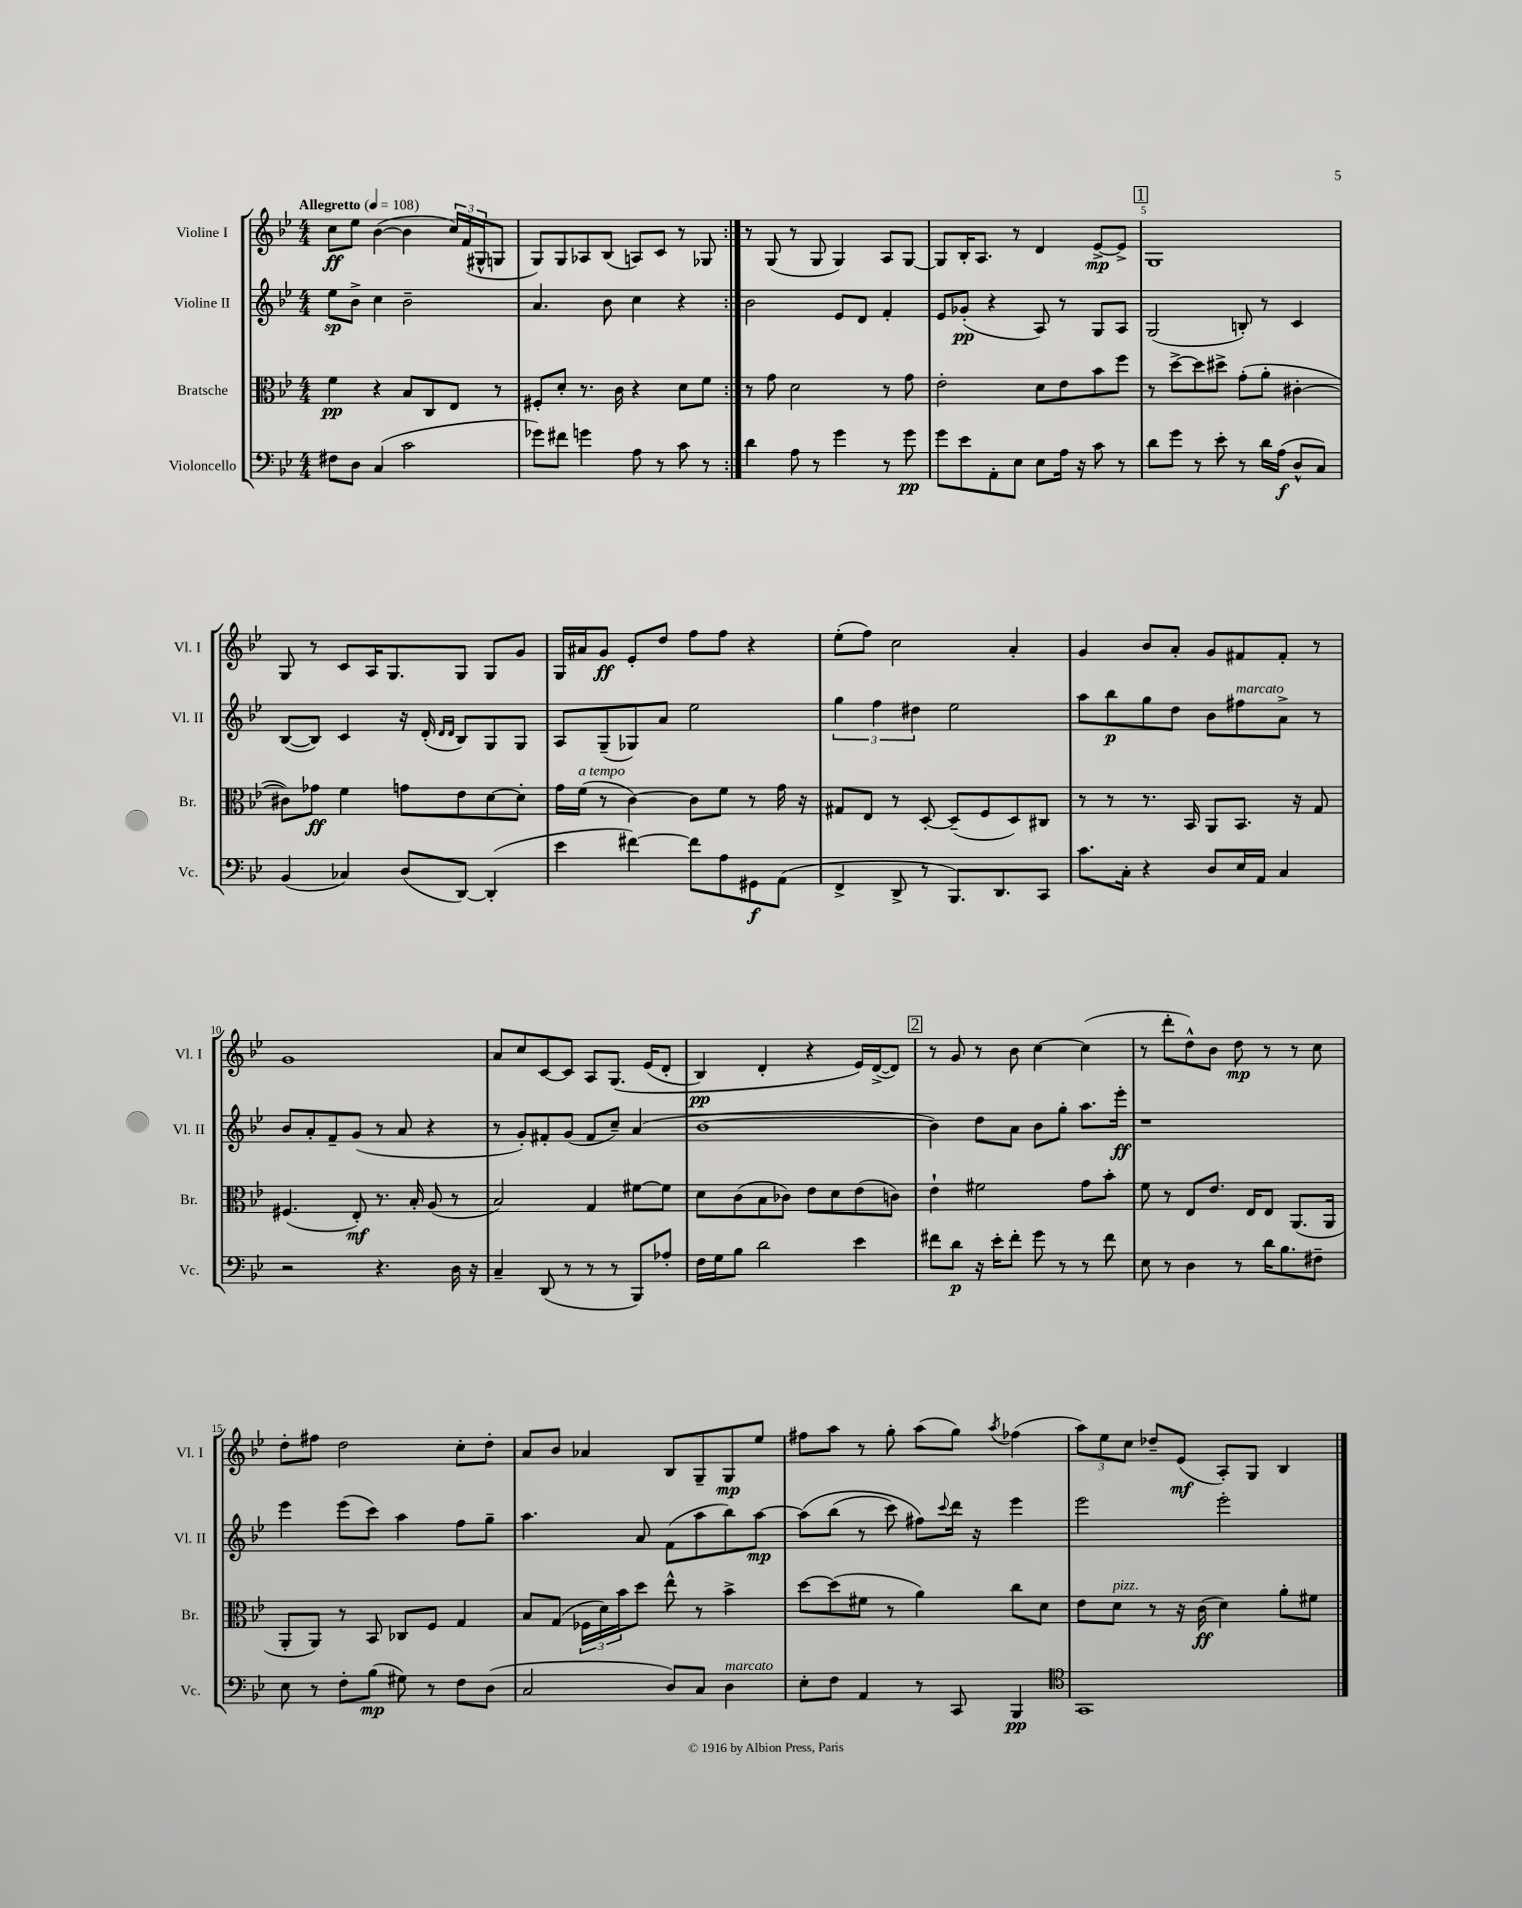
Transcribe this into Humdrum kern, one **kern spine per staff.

**kern	**dynam	**kern	**dynam	**kern	**dynam	**kern	**dynam
*part4	*part4	*part3	*part3	*part2	*part2	*part1	*part1
*staff4	*staff4	*staff3	*staff3	*staff2	*staff2	*staff1	*staff1
*I"Violoncello	*	*I"Bratsche	*	*I"Violine II	*	*I"Violine I	*
*I'Vc.	*	*I'Br.	*	*I'Vl. II	*	*I'Vl. I	*
*clefF4	*	*clefC3	*	*clefG2	*	*clefG2	*
*k[b-e-]	*	*k[b-e-]	*	*k[b-e-]	*	*k[b-e-]	*
*M4/4	*	*M4/4	*	*M4/4	*	*M4/4	*
*MM108	*	*MM108	*	*MM108	*	*MM108	*
=1	=1	=1	=1	=1	=1	=1	=1
!	!	!	!	!	!	!LO:TX:a:B:t=Allegretto	!
8F#X\L	.	4f\	pp	8ee-\L	sp	8cc\L	ff
8D\J	.	.	.	8b-^\J	.	8ee-\J	.
(4C/	.	4r	.	4cc\	.	([4b-\	.
2c\	.	8B-/L	.	2b-~\	.	4b-\]	.
.	.	8C/	.	.	.	.	.
.	.	8E-/J	.	.	.	24cc/LL)	.
.	.	.	.	.	.	(24f/	.
.	.	.	.	.	.	24G#X^^/J	.
.	.	8r	.	.	.	8Gn/J	.
=2	=2	=2	=2	=2	=2	=2	=2
8g-X\L)	.	8F#X'/L	.	4.a/	.	8G/L)	.
8f#X\J	.	8d'/J	.	.	.	8G/	.
4gn\	.	8.r	.	.	.	8A-X/	.
.	.	.	.	8b-\	.	(8B-/J	.
.	.	16c\	.	.	.	.	.
8A\	.	4r	.	4cc\	.	8An/L)	.
8r	.	.	.	.	.	8c/J	.
8c\	.	8d\L	.	4r	.	8r	.
8r	.	8f\J	.	.	.	8G-X/	.
=3:|!	=3:|!	=3:|!	=3:|!	=3:|!	=3:|!	=3:|!	=3:|!
4d\	.	8r	.	2b-\	.	8r	.
.	.	8g\	.	.	.	(8G/	.
8A\	.	2d\	.	.	.	8r	.
8r	.	.	.	.	.	8G/	.
4g\	.	.	.	8e-/L	.	4G/)	.
.	.	.	.	8d/J	.	.	.
8r	.	8r	.	4f'/	.	8A/L	.
8g\	pp	8g\	.	.	.	[8G/J	.
=4	=4	=4	=4	=4	=4	=4	=4
8g\L	.	2e-'\	.	8e-/L	.	8G/L]	.
8e-\	.	.	.	(8g-X'/J	pp	16B-'/K	.
.	.	.	.	.	.	8.A/J	.
8AA'\	.	.	.	4r	.	.	.
8E-\J	.	.	.	.	.	8r	.
8E-\L	.	8d\L	.	8A/)	.	4d/	.
16A\Jk	.	8e-\	.	8r	.	.	.
16r	.	.	.	.	.	.	.
8c\	.	8b-\	.	8G/L	.	[8e-^/L	mp
8r	.	8ff\J	.	8A/J	.	8e-^/J]	.
!!LO:REH:place=s1:t=1
=5	=5	=5	=5	=5	=5	=5	=5
8d\L	.	8r	.	(2G/	.	1G	.
8g\J	.	[8dd^\L	.	.	.	.	.
8r	.	8dd\]	.	.	.	.	.
8e-'\	.	8dd#X^\J	.	.	.	.	.
8r	.	(8g'\L	.	8Bn'/)	.	.	.
16d\LL	.	8a'\J	.	8r	.	.	.
(16A\JJ	f	.	.	.	.	.	.
8D^^/L	.	[4c#X'\	.	4c/	.	.	.
8C/J)	.	.	.	.	.	.	.
!!LO:LB:g=z
=6	=6	=6	=6	=6	=6	=6	=6
(4BB-/	.	8c#X\L])	.	([8B-/L	.	8G/	.
.	.	8g-X\J	ff	8B-/J])	.	8r	.
4C-X/)	.	4f\	.	4c/	.	8c/L	.
.	.	.	.	.	.	16A/K	.
.	.	.	.	.	.	8.G/	.
(8D/L	.	8gn\L	.	16r	.	.	.
.	.	.	.	(16d'/	.	.	.
.	.	.	.	16qqd/LL	.	.	.
.	.	.	.	16qqd/JJ	.	.	.
[8DD/J)	.	8e-\	.	8B-/L)	.	8G/J	.
(4DD'/]	.	[8d\	.	8G/	.	8G/L	.
.	.	8d'\J]	.	8G/J	.	8g/J	.
=7	=7	=7	=7	=7	=7	=7	=7
4e-\	.	16g\LL	.	8A/L	.	16G/LL	.
!	!	!LO:TX:a:i:t=a tempo	!	!	!	!	!
.	.	(16f\JJ	.	.	.	16a#X/J	.
.	.	8r	.	(8G~/	.	8g/J	ff
[4f#X\)	.	[4c\)	.	8G-X/)	.	8e-'/L	.
.	.	.	.	8a/J	.	8dd/J	.
8f#\L]	.	8c\L]	.	2ee-\	.	8ff\L	.
8A\	.	8f\J	.	.	.	8ff\J	.
8GG#X\	f	8r	.	.	.	4r	.
(8AA\J	.	16g\	.	.	.	.	.
.	.	16r	.	.	.	.	.
=8	=8	=8	=8	=8	=8	=8	=8
4FF^/	.	8G#X/L	.	6gg\	.	(8ee-'\L	.
.	.	8E-/J	.	.	.	8ff\J)	.
.	.	.	.	6ff\	.	.	.
8DD^/	.	8r	.	.	.	2cc\	.
.	.	.	.	6dd#X\	.	.	.
8r	.	[8D'/	.	.	.	.	.
8.BBB-/L)	.	(8D~/L]	.	2ee-\	.	.	.
.	.	8F/	.	.	.	.	.
8.DD/	.	.	.	.	.	.	.
.	.	8D/)	.	.	.	4a'/	.
8CC/J	.	8C#X/J	.	.	.	.	.
=9	=9	=9	=9	=9	=9	=9	=9
8.c\L	.	8r	.	8aa\L	.	4g/	.
.	.	8r	.	8bb-\	p	.	.
16C'\Jk	.	.	.	.	.	.	.
4r	.	8.r	.	8gg\	.	8b-/L	.
.	.	.	.	8dd\J	.	8a'/J	.
.	.	16BB-/	.	.	.	.	.
8D/L	.	8AA/L	.	8b-\L	.	8g/L	.
!	!	!	!	!LO:TX:a:i:t=marcato	!	!	!
16E-/L	.	8.BB-/J	.	8ff#X\	.	8f#X/	.
16AA/JJ	.	.	.	.	.	.	.
4C/	.	.	.	8a^\J	.	8f#'/J	.
.	.	16r	.	.	.	.	.
.	.	8G/	.	8r	.	8r	.
!!LO:LB:g=z
=10	=10	=10	=10	=10	=10	=10	=10
2r	.	(4.F#X/	.	8b-/L	.	1g	.
.	.	.	.	8a'/	.	.	.
.	.	.	.	8f~/	.	.	.
.	.	8E-'/)	mf	(8g/J	.	.	.
4.r	.	8.r	.	8r	.	.	.
.	.	.	.	8a/	.	.	.
.	.	16B-'/	.	.	.	.	.
.	.	(8A/	.	4r	.	.	.
16D\	.	8r	.	.	.	.	.
16r	.	.	.	.	.	.	.
=11	=11	=11	=11	=11	=11	=11	=11
4C~/	.	2B-/)	.	8r	.	8a/L	.
.	.	.	.	8g'/L)	.	8cc/	.
(8DD/	.	.	.	8f#X'/	.	[8c/	.
8r	.	.	.	(8g/J	.	8c/J]	.
8r	.	4G/	.	8f#/L	.	8A/L	.
8r	.	.	.	8cc~/J)	.	(8.G/J	.
8BBB-/L)	.	[8f#X\L	.	(4a/	.	.	.
.	.	.	.	.	.	(16e-/KL	.
8A-X'/J	.	8f#\J]	.	.	.	8d'/J	.
=12	=12	=12	=12	=12	=12	=12	=12
16F\LL	.	8d\L	.	[1b-	.	4B-/)	pp
16G\J	.	.	.	.	.	.	.
8B-\J	.	(8c\	.	.	.	.	.
2d\	.	8B-\	.	.	.	4d'/	.
.	.	8c-X\J)	.	.	.	.	.
.	.	8e-\L	.	.	.	4r	.
.	.	8d\	.	.	.	.	.
4e-\	.	(8e-\	.	.	.	16e-/LL)	.
.	.	.	.	.	.	([16d^/J	.
.	.	8cn\J)	.	.	.	8d/J])	.
!!LO:REH:place=s1:t=2
=13	=13	=13	=13	=13	=13	=13	=13
8f#X\L	.	4e-`\	.	4b-\])	.	8r	.
8d\J	p	.	.	.	.	8g/	.
16r	.	2f#X\	.	8dd\L	.	8r	.
16e-'\KL	.	.	.	.	.	.	.
8f#'\J	.	.	.	8a\J	.	8b-\	.
8g\	.	.	.	8b-\L	.	[4cc\	.
8r	.	.	.	8gg'\J	.	.	.
8r	.	8g\L	.	8.aa\L	.	(4cc\]	.
8f#\	.	8b-'\J	.	.	.	.	.
.	.	.	.	16eee-'\Jk	ff	.	.
=14	=14	=14	=14	=14	=14	=14	=14
8E-\	.	8f\	.	1r	.	8r	.
8r	.	8r	.	.	.	8ddd'\L	.
4D\	.	8E-/L	.	.	.	8dd^^\)	.
.	.	8.e-/J	.	.	.	8b-\J	.
8r	.	.	.	.	.	8dd\	mp
.	.	16E-/KL	.	.	.	.	.
16d\KL	.	8E-/J	.	.	.	8r	.
8.B-\	.	.	.	.	.	.	.
.	.	(8.AA/L	.	.	.	8r	.
8F#X~\J	.	.	.	.	.	8cc\	.
.	.	16AA/Jk	.	.	.	.	.
!!LO:LB:g=z
=15	=15	=15	=15	=15	=15	=15	=15
8E-\	.	8AA'/L	.	4eee-\	.	8dd'\L	.
8r	.	8AA/J)	.	.	.	8ff#X\J	.
8F'\L	.	8r	.	(8eee-\L	.	2dd\	.
(8B-\J	mp	8BB-/	.	8ccc\J)	.	.	.
8G#X\)	.	8C-X/L	.	4aa\	.	.	.
8r	.	8F/J	.	.	.	.	.
8F\L	.	4G/	.	8ff\L	.	8cc'\L	.
(8D\J	.	.	.	8gg~\J	.	8dd'\J	.
=16	=16	=16	=16	=16	=16	=16	=16
2C/	.	8B-/L	.	4.aa\	.	8a/L	.
.	.	(8G/J	.	.	.	8b-/J	.
.	.	24F-X\LL	.	.	.	4a-X/	.
.	.	24d\)	.	.	.	.	.
.	.	24b-\J	.	.	.	.	.
.	.	8dd\J	.	8a/	.	.	.
8D/L)	.	8ee-^^\	.	(8f\L	.	8B-/L	.
8C/J	.	8r	.	8aa\	.	8G~/	.
!LO:TX:a:i:t=marcato	!	!	!	!	!	!	!
4D\	.	4b-^\	.	8bb-\)	.	8G/	mp
.	.	.	.	[8aa\J	mp	8ee-/J	.
=17	=17	=17	=17	=17	=17	=17	=17
8E-'\L	.	[8dd\L	.	(8aa\L]	.	8ff#X\L	.
8F\J	.	(8dd\]	.	(8bb-\J	.	8aa\J	.
4AA/	.	8f#X\J	.	8r	.	8r	.
.	.	8r	.	8ccc\)	.	8gg'\	.
8r	.	4a\)	.	8ff#X\L)	.	(8aa\L	.
.	.	.	.	8qqccc/	.	.	.
8CC/	.	.	.	16ddd\Jk	.	8gg\J)	.
.	.	.	.	16r	.	.	.
.	.	.	.	.	.	8qaa/	.
4BBB-/	pp	8cc\L	.	4eee-\	.	(4ff-X\	.
.	.	8d\J	.	.	.	.	.
=18	=18	=18	=18	=18	=18	=18	=18
*clefC4	*	*	*	*	*	*	*
1GG	.	8e-\L	.	2eee-\	.	12aa\L)	.
.	.	.	.	.	.	12ee-\	.
!	!	!LO:TX:a:i:t=pizz.	!	!	!	!	!
.	.	8d\J	.	.	.	.	.
.	.	.	.	.	.	12cc\J	.
.	.	8r	.	.	.	8dd-X~/L	.
.	.	16r	.	.	.	(8e-/J	mf
.	.	(16c\	ff	.	.	.	.
.	.	4d\)	.	2eee-'\	.	8A'/L)	.
.	.	.	.	.	.	8G/J	.
.	.	8a'\L	.	.	.	4B-/	.
.	.	8f#X\J	.	.	.	.	.
==	==	==	==	==	==	==	==
*-	*-	*-	*-	*-	*-	*-	*-
